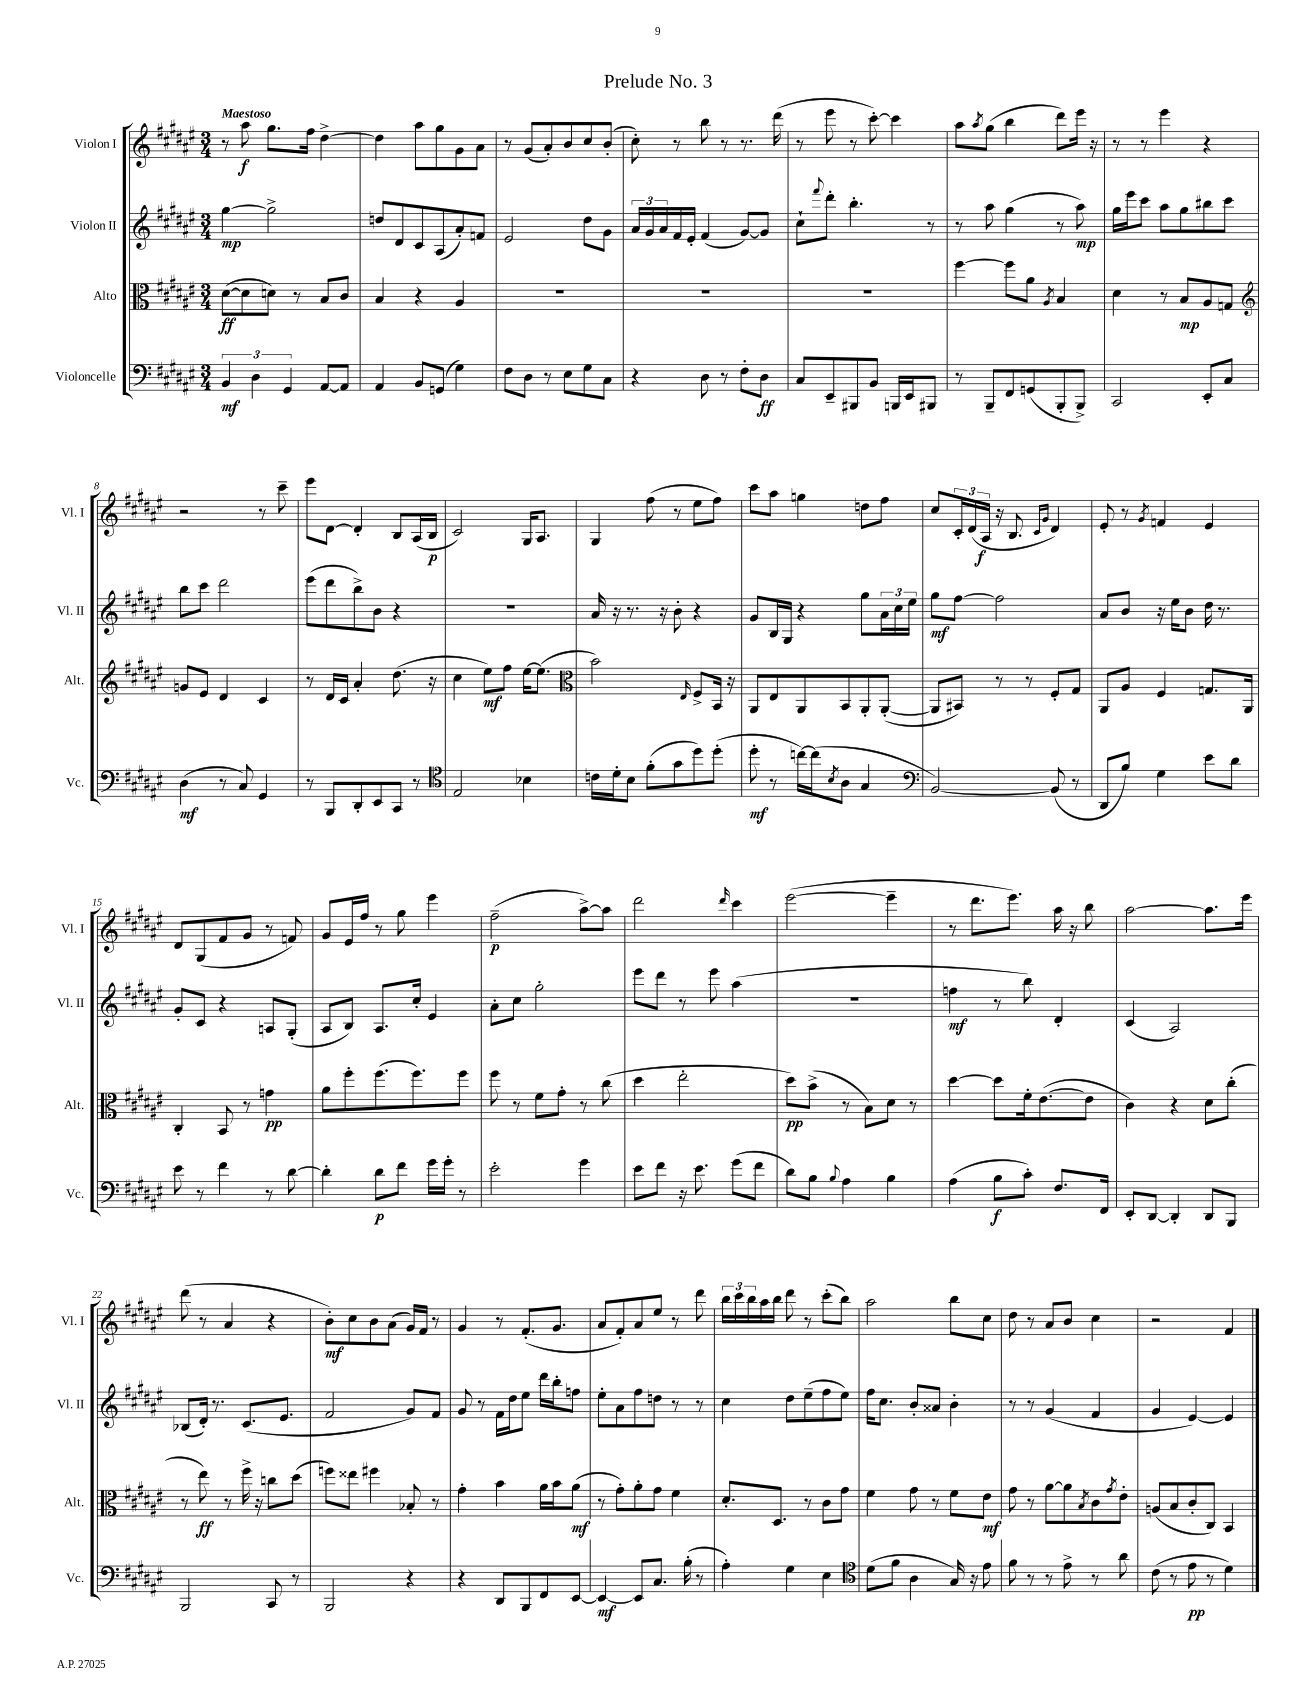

**kern	**kern	**kern	**kern
*staff4	*staff3	*staff2	*staff1
*clefF4	*clefC3	*clefG2	*clefG2
*k[f#c#g#d#a#e#]	*k[f#c#g#d#a#e#]	*k[f#c#g#d#a#e#]	*k[f#c#g#d#a#e#]
*M3/4	*M3/4	*M3/4	*M3/4
6BB	([8d#	[4gg#	8r
.	8d#]	.	8aa#
6D#	.	.	.
.	8d)	2gg#^]	8.gg#
6GG#	.	.	.
.	8r	.	.
.	.	.	16ff#
[8AA#	8B	.	[4dd#^
8AA#]	8c#	.	.
=	=	=	=
4AA#	4B	8dd	4dd#]
.	.	8d#	.
8BB	4r	8c#	8aa#
(8GG	.	(8A#	8gg#
4G#)	4A#	8a#')	8g#
.	.	8f	8a#
=	=	=	=
8F#	2.r	2e#	8r
8D#	.	.	(8g#
8r	.	.	8a#')
8E#	.	.	8b
8G#	.	8dd#	8cc#
8C#	.	8g#	(8b'
=	=	=	=
4r	2.r	24a#	8cc#')
.	.	24g#	.
.	.	24a#	.
.	.	16f#	8r
.	.	16e#'	.
8D#	.	(4f#	8bb
8r	.	.	8r
8F#'	.	[8g#)	8.r
8D#	.	8g#]	.
.	.	.	(16ddd#
=	=	=	=
8C#	2.r	8cc#`	8r
.	.	8qqfff#	.
8EE#~	.	8ddd#'	8eee#
8BBB#	.	4.bb'	8r
8BB	.	.	[8ccc#')
16BBB	.	.	4ccc#]
16EE#	.	.	.
8BBB#	.	8r	.
=	=	=	=
8r	[4ff#	8r	8aa#
.	.	.	8qaa#
8BBB~	.	8aa#	(8gg#
8FF#	8ff#]	(4gg#	4bb
(8GG	8a#	.	.
.	8qA#	.	.
8BBB'	4B	8r	8ddd#)
8BBB^)	.	8aa#)	16eee#
.	.	.	16r
=	=	=	=
2CC#	4d#	16gg#	8r
.	.	16eee#	.
.	.	8ccc#	8r
.	8r	8aa#	4eee#
.	8B	8gg#	.
8EE#'	8A#	8bb#	4r
8C#	8G	8ccc#	.
=	=	=	=
*	*clefG2	*	*
(4D#	8g	8bb	2r
.	8e#	8ccc#	.
8r	4d#	2ddd#	.
8C#)	.	.	.
4GG#	4c#	.	8r
.	.	.	8ccc#~
=	=	=	=
8r	8r	(8eee#	8eee#
8BBB	16d#	8ddd#	[8d#
.	16c#	.	.
8DD#'	4a#'	8bb^)	4d#']
8EE#	.	8b	.
8CC#	(8.dd#	4r	8B
8r	.	.	(16A#
.	16r	.	16B
=	=	=	=
*clefC4	*	*	*
2E#	4cc#	2.r	2c#)
.	8ee#)	.	.
.	8ff#	.	.
4B-	[16ee#	.	16G#
.	(8.ee#]	.	8.A#
=	=	=	=
*	*clefC3	*	*
16c	2b)	16a#	4G#
16d#'	.	16r	.
8B	.	8.r	.
(8f#'	.	.	(8ff#
.	.	16r	.
8g#	.	8b'	8r
.	16qqE#	.	.
8dd#)	8F#^	4r	8ee#
(8dd#'	16BB	.	8ff#)
.	16r	.	.
=	=	=	=
8dd#'	8AA#	8g#	8ccc#
8r	8E#	16B	8aa#
.	.	16G#	.
[16cc)	8AA#	4r	4gg
(16cc]	.	.	.
8qB	.	.	.
8A#	8BB	.	.
4G#	8AA#'	8gg#	8dd
.	([8AA#'	24a#	8ff#
.	.	24cc#	.
.	.	24ee#	.
=	=	=	=
*clefF4	*	*	*
[2BB)	8AA#]	8gg#	8cc#
.	8BB#)	[8ff#	24c#'
.	.	.	(24d#
.	.	.	24A#
.	8r	2ff#]	16r
.	.	.	8.B
.	8r	.	.
.	.	.	16qqc#
.	.	.	16qqg#
(8BB]	8F#'	.	4d#)
8r	8G#	.	.
=	=	=	=
8DD#	8AA#	8a#	8e#'
8B)	8A#	8b	8r
.	.	.	8qg#
4G#	4F#	16r	4f
.	.	16ee#	.
.	.	8b	.
8e#	8.G	16dd#	4e#
.	.	8.r	.
8d#	.	.	.
.	16AA#	.	.
=	=	=	=
8e#	4C#'	8g#'	8d#
8r	.	8c#	(8G#
4f#	8BB	4r	8f#
.	8r	.	8g#
8r	4g	8A	8r
[8d#	.	(8G#'	8f)
=	=	=	=
4d#']	8a#	8A#	8g#
.	8ff#'	8B)	16e#
.	.	.	16ff#
8d#	(8.ff#	8.A#	8r
8f#	.	.	8gg#
.	8.ff#)	16cc#'	.
16g#	.	4e#	4eee#
16g#'	.	.	.
8r	8ff#	.	.
=	=	=	=
2e#'	8ff#	8a#'	(2ff#~
.	8r	8cc#	.
.	8f#	2gg#'	.
.	8g#'	.	.
4g#	8r	.	[8aa#^)
.	(8cc#	.	8aa#]
=	=	=	=
8e#	4dd#	8eee#	2ddd#
8f#	.	8ddd#	.
16r	2ee#'	8r	.
8.e#	.	.	.
.	.	8eee#	.
.	.	.	16qqddd#
(8g#	.	(4aa#	4ccc#
8f#	.	.	.
=	=	=	=
8d#)	8dd#)	2.r	([2eee#
8B	(8b^	.	.
8qqB	.	.	.
4A#	8r	.	.
.	8B)	.	.
4B	8d#	.	4eee#~]
.	8r	.	.
=	=	=	=
(4A#	[4dd#	4ff	8r
.	.	.	8.ddd#
8B	8dd#]	8r	.
.	.	.	8.eee#)
8c#')	16f#'	8bb)	.
.	([8.e#	.	.
8.F#	.	4d#'	16aa#
.	.	.	16r
.	8e#]	.	8bb
16FF#	.	.	.
=	=	=	=
8EE#'	4c#)	(4c#	[2aa#
[8DD#	.	.	.
4DD#']	4r	2A#)	.
8DD#	8d#	.	8.aa#]
8BBB	(8cc#'	.	.
.	.	.	16eee#
=	=	=	=
2BBB	8r	(8B-	(8ddd#
.	8ee#)	16d#')	8r
.	.	8.r	.
.	8r	.	4a#
.	16ff#^	(8.c#	.
.	16r	.	.
8CC#	8cc	.	4r
.	.	8.e#	.
8r	(8dd#	.	.
=	=	=	=
2BBB	8ff)	2f#	8b')
.	8ee##	.	8cc#
.	4ff#	.	8b
.	.	.	(8a#
4r	8B-'	8g#)	16g#)
.	.	.	16f#
.	8r	8f#	8r
=	=	=	=
4r	4g#'	8g#	4g#
.	.	8r	.
8DD#	4b	16f#	8r
.	.	16dd#	.
8BBB	.	8ee#	(8.f#'
8FF#	16a#	16ddd#	.
.	16b	16bb'	8.g#
[8EE#	(8a#	8ff	.
=	=	=	=
4EE#_	8r	8ee#'	8a#
.	8g#')	8a#	8f#')
8EE#]	8a#'	8ff#	8a#
8.C#	8g#	8dd	8ee#
.	4f#	8r	8r
(16B'	.	.	.
8r	.	8r	8ddd#
=	=	=	=
4A#')	8.d#'	4cc#	24bb
.	.	.	24ccc#
.	.	.	24bb
.	.	.	16aa#
.	8.D#	.	16bb
4G#	.	8dd#	8ddd#
.	8r	(8ee#~	8r
4E#	8c#	8ff#	(8ccc#'
.	8g#	8ee#)	8bb)
=	=	=	=
*clefC4	*	*	*
(8d#	4f#	16ff#	2aa#
.	.	8.cc#	.
8f#	.	.	.
4A#	8g#	8b'	.
.	8r	8a##	.
16G#)	8f#	4b'	8bb
16r	.	.	.
8e#	8e#	.	8cc#
=	=	=	=
8f#	8g#	8r	8dd#
8r	8r	8r	8r
8r	[8a#	(4g#	8a#
8e#^	8a#]	.	8b
.	8qB	.	.
8r	8c#	4f#	4cc#
.	8qg#	.	.
8a#	8e#'	.	.
=	=	=	=
(8c#	(8A	4g#	2r
8r	8B	.	.
8e#	8c#'	[4e#)	.
8r	8C#)	.	.
4d#)	4BB	4e#]	4f#
==	==	==	==
*-	*-	*-	*-
